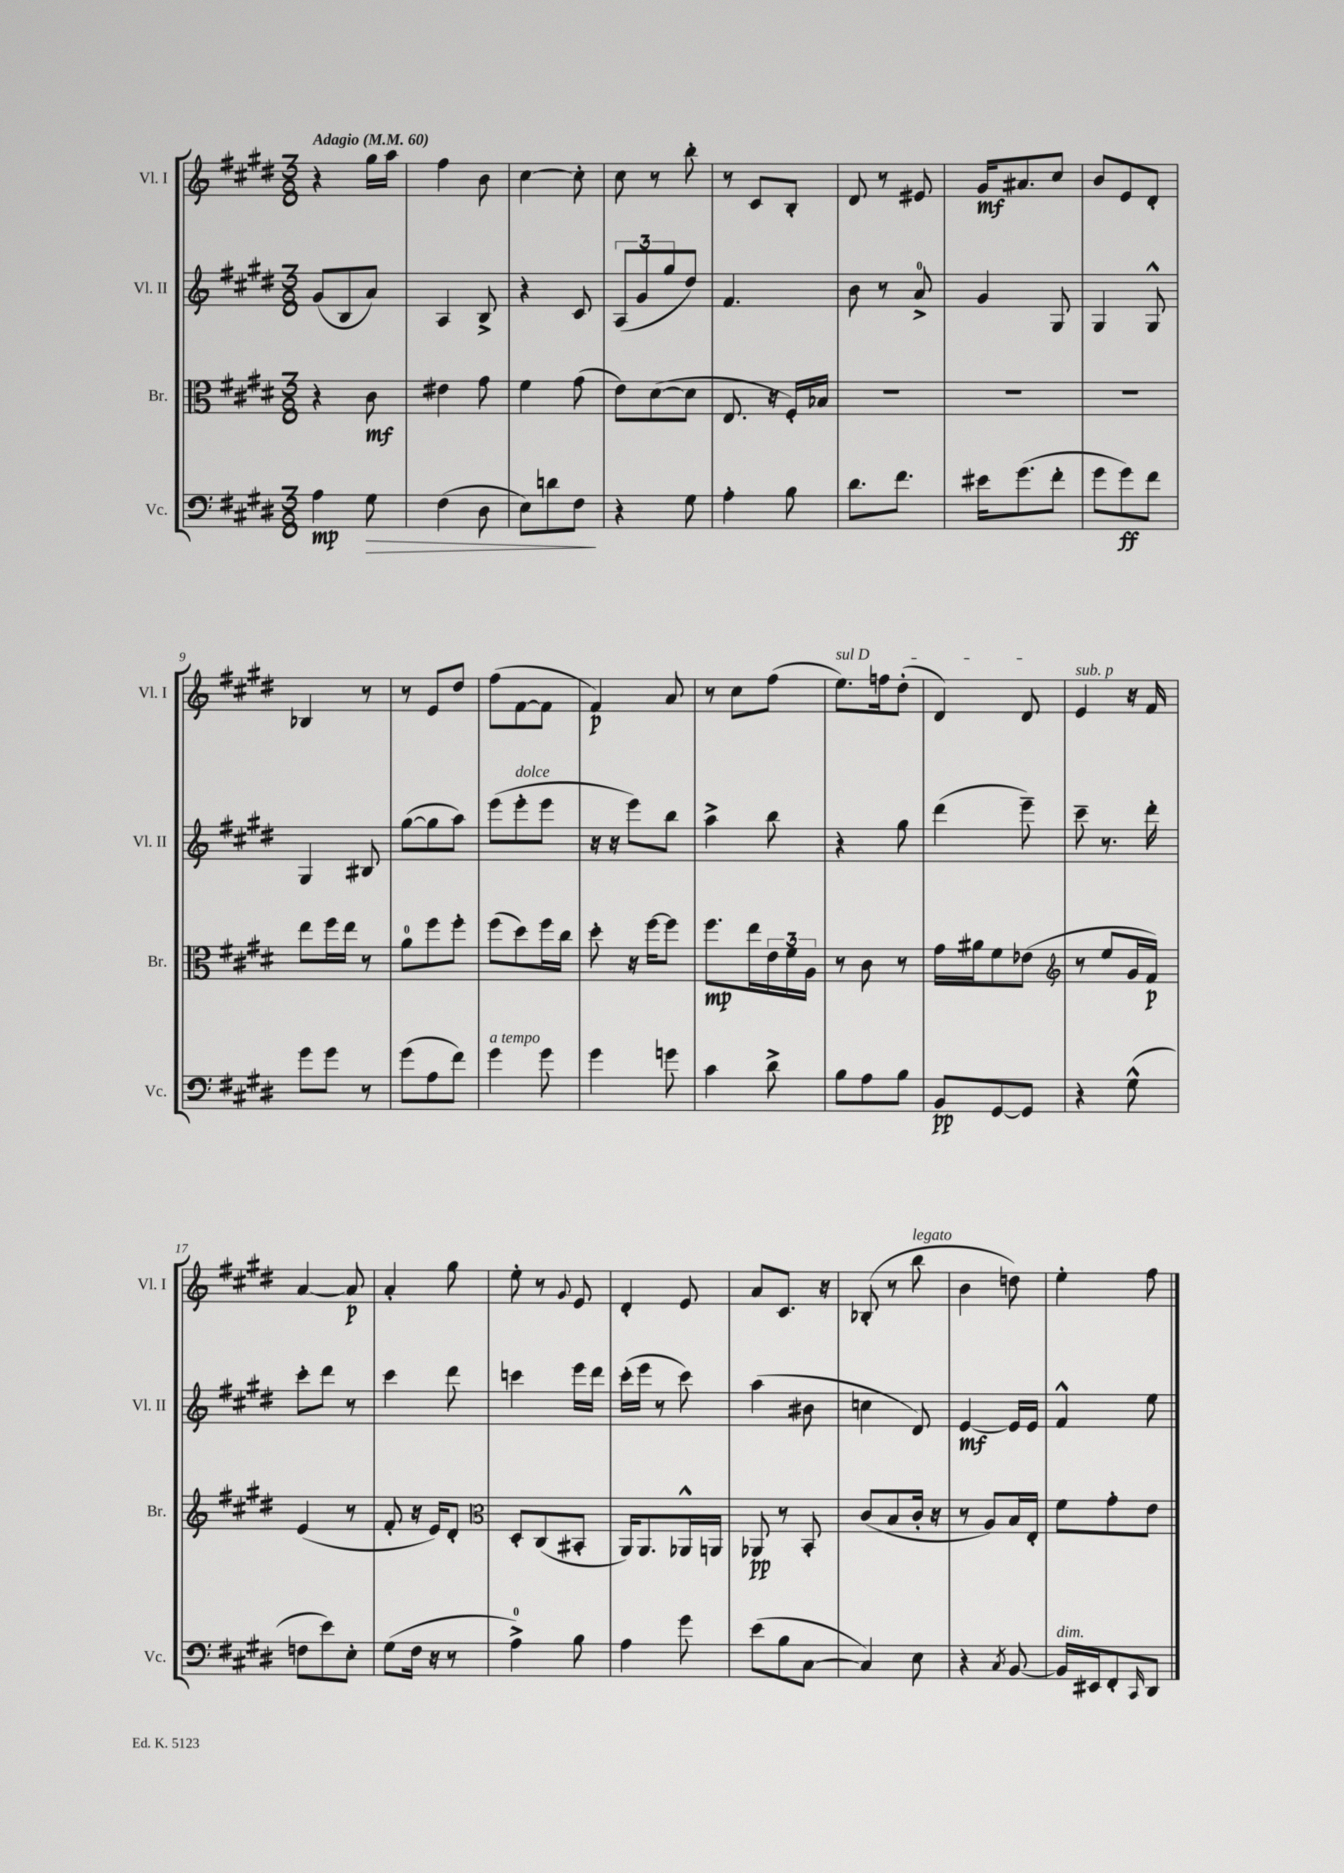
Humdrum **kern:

**kern	**dynam	**kern	**dynam	**kern	**dynam	**kern	**dynam
*part4	*part4	*part3	*part3	*part2	*part2	*part1	*part1
*staff4	*staff4	*staff3	*staff3	*staff2	*staff2	*staff1	*staff1
*I"Vc.	*	*I"Br.	*	*I"Vl. II	*	*I"Vl. I	*
*I'Vc.	*	*I'Br.	*	*I'Vl. II	*	*I'Vl. I	*
*clefF4	*	*clefC3	*	*clefG2	*	*clefG2	*
*k[f#c#g#d#]	*	*k[f#c#g#d#]	*	*k[f#c#g#d#]	*	*k[f#c#g#d#]	*
*M3/8	*	*M3/8	*	*M3/8	*	*M3/8	*
*MM60	*	*MM60	*	*MM60	*	*MM60	*
=1	=1	=1	=1	=1	=1	=1	=1
!	!	!	!	!	!	!LO:TX:a:B:t=Adagio	!
4A\	mp	4r	.	(8g#/L	.	4r	.
.	.	.	.	8B/	.	.	.
!	!LO:HP:b	!	!	!	!	!	!
8G#\	>	8c#\	mf	8a/J)	.	16gg#\LL	.
.	.	.	.	.	.	16aa\JJ	.
=2	=2	=2	=2	=2	=2	=2	=2
(4F#\	.	4e#X\	.	4A/	.	4ff#\	.
8D#\	.	8g#\	.	8B^/	.	8b\	.
=3	=3	=3	=3	=3	=3	=3	=3
8E\L)	.	4f#\	.	4r	.	[4cc#\	.
8dn\	.	.	.	.	.	.	.
8F#\J	.	(8g#\	.	8c#/	.	8cc#'\]	.
.	]	.	.	.	.	.	.
=4	=4	=4	=4	=4	=4	=4	=4
4r	.	8e\L)	.	(12A/L	.	8cc#\	.
.	.	.	.	12g#/	.	.	.
.	.	([8d#\	.	.	.	8r	.
.	.	.	.	12gg#/	.	.	.
8G#\	.	8d#\J]	.	8dd#/J)	.	8bb'\	.
=5	=5	=5	=5	=5	=5	=5	=5
4A'\	.	8.E/	.	4.f#/	.	8r	.
.	.	.	.	.	.	8c#/L	.
.	.	16r	.	.	.	.	.
8B\	.	16F#'/LL)	.	.	.	8B'/J	.
.	.	16B-X/JJ	.	.	.	.	.
=6	=6	=6	=6	=6	=6	=6	=6
8.d#\L	.	4.r	.	8b\	.	8d#/	.
.	.	.	.	8r	.	8r	.
8.f#\J	.	.	.	.	.	.	.
.	.	.	.	8a^/	.	8e#X/	.
=7	=7	=7	=7	=7	=7	=7	=7
16e#X\KL	.	4.r	.	4g#/	.	16g#/KL	mf
(8.g#\	.	.	.	.	.	8.a#X/	.
8f#'\J	.	.	.	8G#/	.	8cc#/J	.
=8	=8	=8	=8	=8	=8	=8	=8
8g#\L	.	4.r	.	4G#/	.	8b/L	.
8g#\)	ff	.	.	.	.	8e/	.
8f#\J	.	.	.	8G#^^/	.	8d#'/J	.
!!LO:LB:g=z
=9	=9	=9	=9	=9	=9	=9	=9
8g#\L	.	8ee\L	.	4G#/	.	4B-X/	.
8g#\J	.	16ff#\L	.	.	.	.	.
.	.	16ee\JJ	.	.	.	.	.
8r	.	8r	.	8B#X/	.	8r	.
=10	=10	=10	=10	=10	=10	=10	=10
(8g#\L	.	8a\L	.	([8gg#\L	.	8r	.
8A\	.	8ff#\	.	8gg#\]	.	8e/L	.
8f#\J)	.	8ff#'\J	.	8aa\J)	.	8dd#/J	.
=11	=11	=11	=11	=11	=11	=11	=11
!LO:TX:a:i:t=a tempo	!	!	!	!	!	!	!
4g#\	.	(8ff#\L	.	(8eee\L	.	(8ff#\L	.
!	!	!	!	!LO:TX:a:i:t=dolce	!	!	!
.	.	8dd#\)	.	8eee'\	.	[8f#\	.
8g#\	.	16ff#\L	.	8eee\J	.	8f#\J]	.
.	.	16cc#\JJ	.	.	.	.	.
=12	=12	=12	=12	=12	=12	=12	=12
4g#\	.	8dd#'\	.	16r	.	4f#/)	p
.	.	.	.	16r	.	.	.
.	.	16r	.	8eee\L)	.	.	.
.	.	[16ff#\KL	.	.	.	.	.
8gn\	.	8ff#\J]	.	8bb\J	.	8a/	.
=13	=13	=13	=13	=13	=13	=13	=13
4c#\	.	8.ff#\L	mp	4aa^\	.	8r	.
.	.	.	.	.	.	8cc#\L	.
.	.	16ee\L	.	.	.	.	.
8d#^\	.	24e\	.	8bb\	.	(8ff#\J	.
.	.	24f#\	.	.	.	.	.
.	.	24A\JJ	.	.	.	.	.
=14	=14	=14	=14	=14	=14	=14	=14
!	!	!	!	!	!	!LO:TX:a:i:t=sul D	!
8B\L	.	8r	.	4r	.	8.ee\L)	.
8A\	.	8c#\	.	.	.	.	.
.	.	.	.	.	.	16ffn\k	.
8B\J	.	8r	.	8gg#\	.	(8dd#'\J	.
=15	=15	=15	=15	=15	=15	=15	=15
8BB/L	pp	16g#\LL	.	(4ddd#\	.	4d#/)	.
.	.	16a#X\J	.	.	.	.	.
[8GG#/	.	8f#\	.	.	.	.	.
8GG#/J]	.	(8e-X\J	.	8eee~\)	.	8d#/	.
=16	=16	=16	=16	=16	=16	=16	=16
*	*	*clefG2	*	*	*	*	*
!	!	!	!	!	!	!LO:TX:a:i:t=sub. p	!
4r	.	8r	.	8ccc#~\	.	4e/	.
.	.	8ee/L	.	8.r	.	.	.
(8G#^^\	.	16g#/L	.	.	.	16r	.
.	.	16f#/JJ)	p	16ddd#'\	.	16f#/	.
!!LO:LB:g=z
=17	=17	=17	=17	=17	=17	=17	=17
8Fn\L	.	(4e/	.	8ccc#'\L	.	[4a/	.
8e\)	.	.	.	8ddd#\J	.	.	.
8E'\J	.	8r	.	8r	.	8a/]	p
=18	=18	=18	=18	=18	=18	=18	=18
(8G#\L	.	8f#'/	.	4ccc#\	.	4a'/	.
16F#\Jk	.	16r	.	.	.	.	.
16r	.	16e/KL)	.	.	.	.	.
8r	.	8d#'/J	.	8ddd#\	.	8gg#\	.
=19	=19	=19	=19	=19	=19	=19	=19
*	*	*clefC3	*	*	*	*	*
4A^\)	.	8D#'/L	.	4cccn\	.	8ee'\	.
.	.	(8C#/	.	.	.	8r	.
.	.	.	.	.	.	8qqg#/	.
8B\	.	8BB#X'/J	.	16eee\LL	.	8e/	.
.	.	.	.	16ddd#\JJ	.	.	.
=20	=20	=20	=20	=20	=20	=20	=20
4A\	.	16AA/KL)	.	(16ccc#'\LL	.	4d#'/	.
.	.	8.AA/	.	16eee\JJ	.	.	.
.	.	.	.	8r	.	.	.
8g#\	.	16AA-X^^/L	.	8ccc#\)	.	8e/	.
.	.	16AAn/JJ	.	.	.	.	.
=21	=21	=21	=21	=21	=21	=21	=21
(8e\L	.	8AA-X/	pp	(4aa\	.	8a/L	.
8B\	.	8r	.	.	.	8.c#/J	.
[8C#\J	.	8BB'/	.	8b#X\	.	.	.
.	.	.	.	.	.	16r	.
=22	=22	=22	=22	=22	=22	=22	=22
4C#/])	.	(8c#/L	.	4ccn\	.	(8B-X'/	.
.	.	8B/	.	.	.	8r	.
!	!	!	!	!	!	!LO:TX:a:i:t=legato	!
8E\	.	16c#'/Jk	.	8d#/)	.	8bb\	.
.	.	16r	.	.	.	.	.
=23	=23	=23	=23	=23	=23	=23	=23
4r	.	8r	.	[4e/	mf	4b\	.
.	.	8A/L)	.	.	.	.	.
8qC#/	.	.	.	.	.	.	.
[8BB/	.	16B/L	.	16e/LL]	.	8ddn\)	.
.	.	16E'/JJ	.	16e/JJ	.	.	.
=24	=24	=24	=24	=24	=24	=24	=24
!LO:TX:a:i:t=dim.	!	!	!	!	!	!	!
16BB/LL]	.	8f#\L	.	4f#^^/	.	4ee'\	.
16EE#X/J	.	.	.	.	.	.	.
8FF#'/	.	8g#'\	.	.	.	.	.
16qqCC#/	.	.	.	.	.	.	.
8DD#/J	.	8e\J	.	8ee\	.	8ff#\	.
==	==	==	==	==	==	==	==
*-	*-	*-	*-	*-	*-	*-	*-
